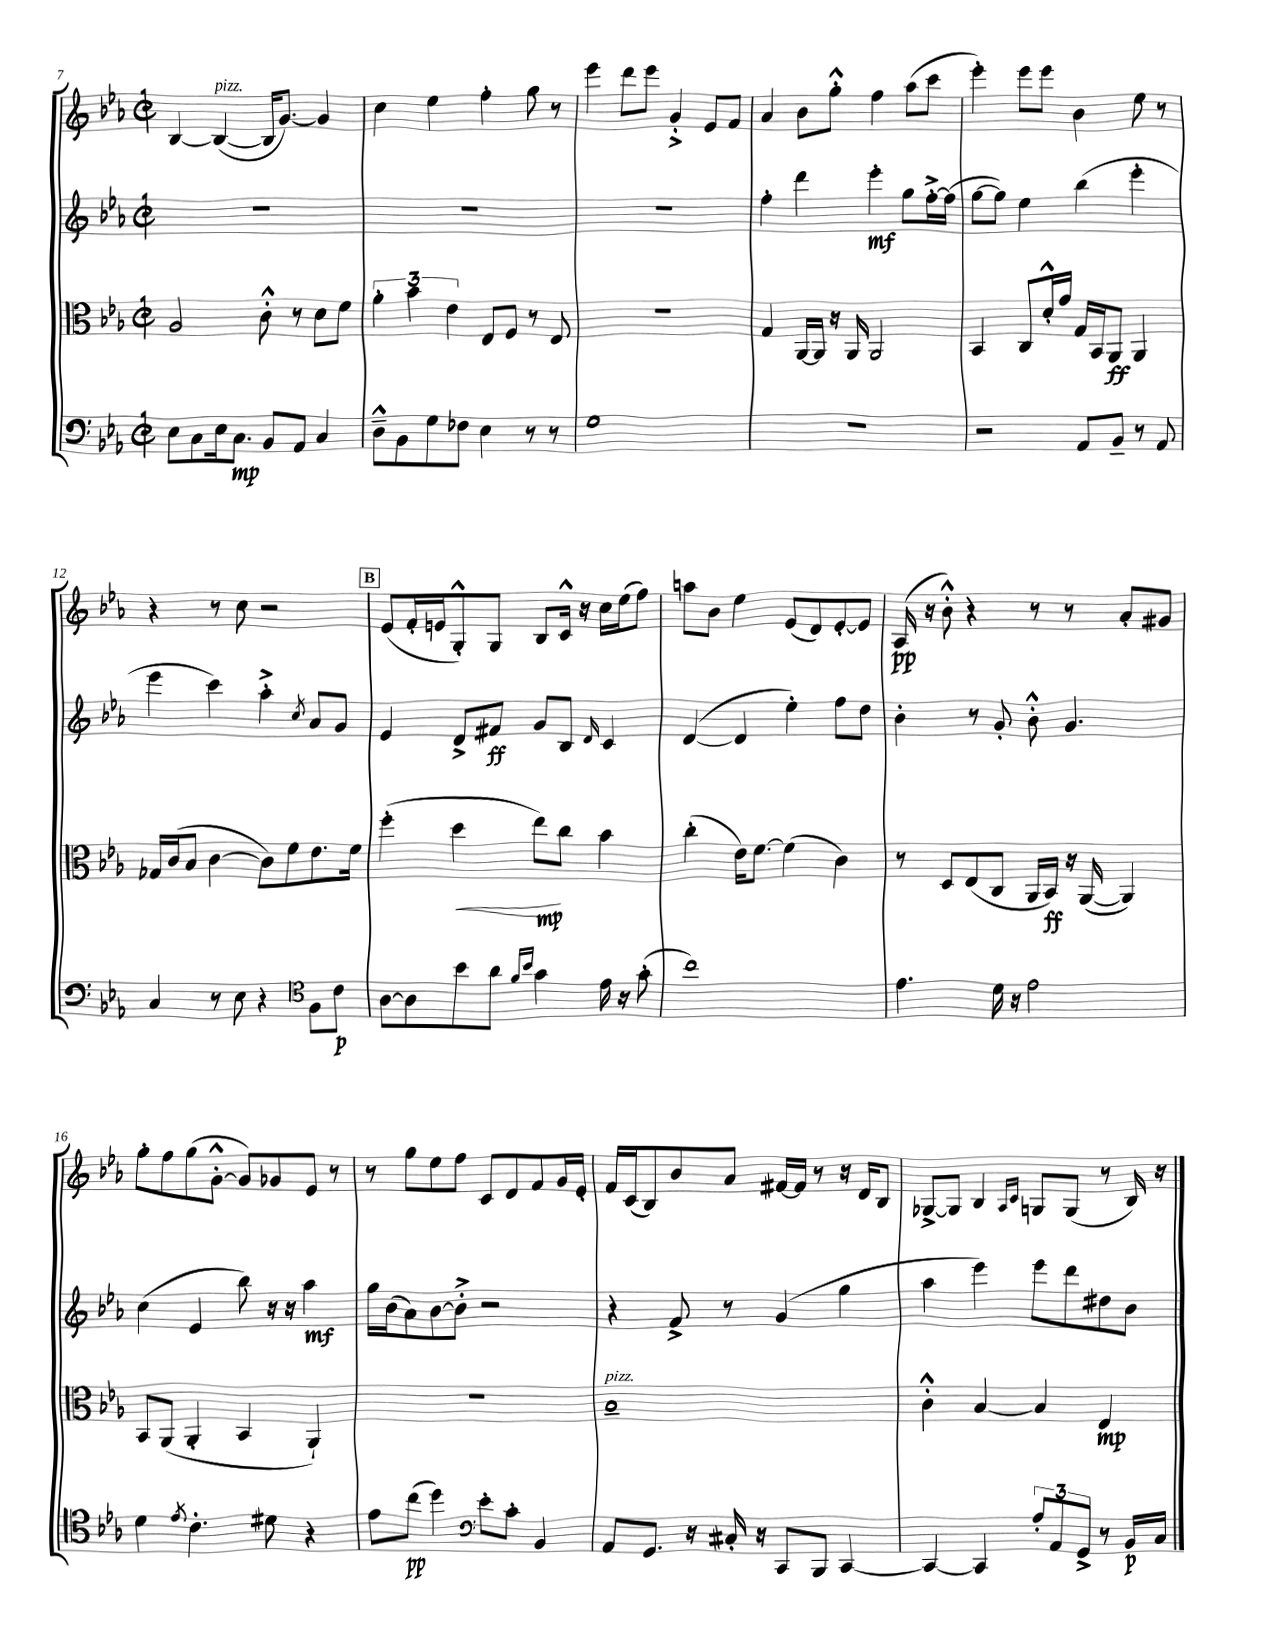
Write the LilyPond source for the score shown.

<<
\new StaffGroup <<
\new Staff = "s0" {
    \clef treble \key ees \major \defaultTimeSignature \time 2/2
    bes4~ bes4~^\markup { \italic "pizz." }( bes16 g'8.~) g'4 |
    c''4 ees''4 f''4-. g''8 r8 |
    ees'''4 d'''8 ees'''8 g'4-.-> ees'8 f'8 |
    aes'4 bes'8 g''8-.-^ f''4 aes''8( c'''8 |
    ees'''4-.) ees'''8 ees'''8 bes'4 ees''8 r8 |
    r4 r8 c''8 r2 |
    \mark \markup { \box "B" } ees'8( f'16-. e'16 g8-.-^) g8 bes8 c'16-^ r16 c''16 ees''16( f''8) |
    a''8 bes'8 ees''4 ees'8( d'8) ees'8~-. ees'8 |
    aes16\pp( r16 bes'8-.-^) r4 r8 r8 aes'8-. gis'8 |
    g''8-. f''8 g''8( g'8~-.-^ g'8) ges'8 ees'8 r8 |
    r8 g''8 ees''8 f''8 c'8 d'8 f'8 g'16 ees'16-. |
    f'16 c'16( bes8) bes'8 aes'8 fis'16~ fis'16 r8 r16 d'16 bes8 |
    ges8~-> ges8 bes4 \grace { aes16 c'16 } g8 g8( r8 bes16) r16 \bar "|." |
}
\new Staff = "s1" {
    \clef treble \key ees \major \defaultTimeSignature \time 2/2
    R1 |
    R1 |
    R1 |
    f''4-. d'''4 ees'''4-.\mf g''8 f''16~-.-> f''16( |
    g''8~ g''8) ees''4 bes''4( ees'''4-. |
    ees'''4 c'''4) aes''4-.-> \acciaccatura { c''8 } aes'8 g'8 |
    \mark \markup { \box "B" } ees'4 d'8-> fis'8\ff g'8 bes8 \grace { d'16 } c'4 |
    d'4~( d'4 ees''4-.) f''8 d''8 |
    bes'4-. r8 g'8-. bes'8-.-^ g'4. |
    c''4( ees'4 bes''8) r16 r16 aes''4\mf |
    g''16 bes'16( aes'8) bes'8~ bes'8-.-> r2 |
    r4 f'8-> r8 g'4( g''4 |
    aes''4 ees'''4) ees'''8 d'''8 dis''8 bes'8 \bar "|." |
}
\new Staff = "s2" {
    \clef alto \key ees \major \defaultTimeSignature \time 2/2
    aes2 c'8-.-^ r8 d'8 f'8 |
    \tuplet 3/2 { aes'4-. bes'4 ees'4 } ees8 f8 r8 ees8 |
    R1 |
    g4 aes,16~ aes,16 r16 aes,16 aes,2 |
    bes,4 c8 d'16-.-^ g'16 g16 bes,16 aes,8\ff aes,4 |
    ges16 c'16( bes8 c'4~ c'8) f'8 ees'8. f'16 |
    \mark \markup { \box "B" } f''4-.( d''4\< ees''8\mp\!) c''8 bes'4 |
    c''4-.( ees'16) f'8.~ f'4( c'4) |
    r8 d8 ees8( c8 aes,16 bes,16\ff) r16 aes,16~( aes,4) |
    bes,8 aes,8( aes,4-. bes,4 aes,4-!) |
    r1 |
    bes1--^\markup { \italic "pizz." } |
    c'4-.-^ bes4~ bes4 ees4\mp \bar "|." |
}
\new Staff = "s3" {
    \clef bass \key ees \major \defaultTimeSignature \time 2/2
    ees8 c8 ees16 c8.\mp bes,8 aes,8 c4 |
    d8---^ bes,8 g8 fes8 ees4 r8 r8 |
    g1 |
    R1 |
    r2 aes,8 bes,8-- r8 aes,8 |
    c4 r8 ees8 r4 \clef tenor f8 c'8\p |
    \mark \markup { \box "B" } aes8~ aes8 bes'8 aes'8 \grace { f'16 bes'16 } g'4 ees'16 r16 g'8-.( |
    c''1) |
    ees'4. d'16 r16 ees'2 |
    d'4 \acciaccatura { ees'8 } c'4.-. dis'8 r4 |
    ees'8 c''8\pp( d''4) \clef bass ees'8-. c'8-. bes,4 |
    aes,8 g,8. r16 cis16-. r16 c,8 bes,,8 c,4~ |
    c,4~ c,4 \tuplet 3/2 { aes8-. aes,8 g,8-> } r8 bes,16\p c16 \bar "|." |
}
>>
>>
\layout { \context { \Score currentBarNumber = #7 } }
